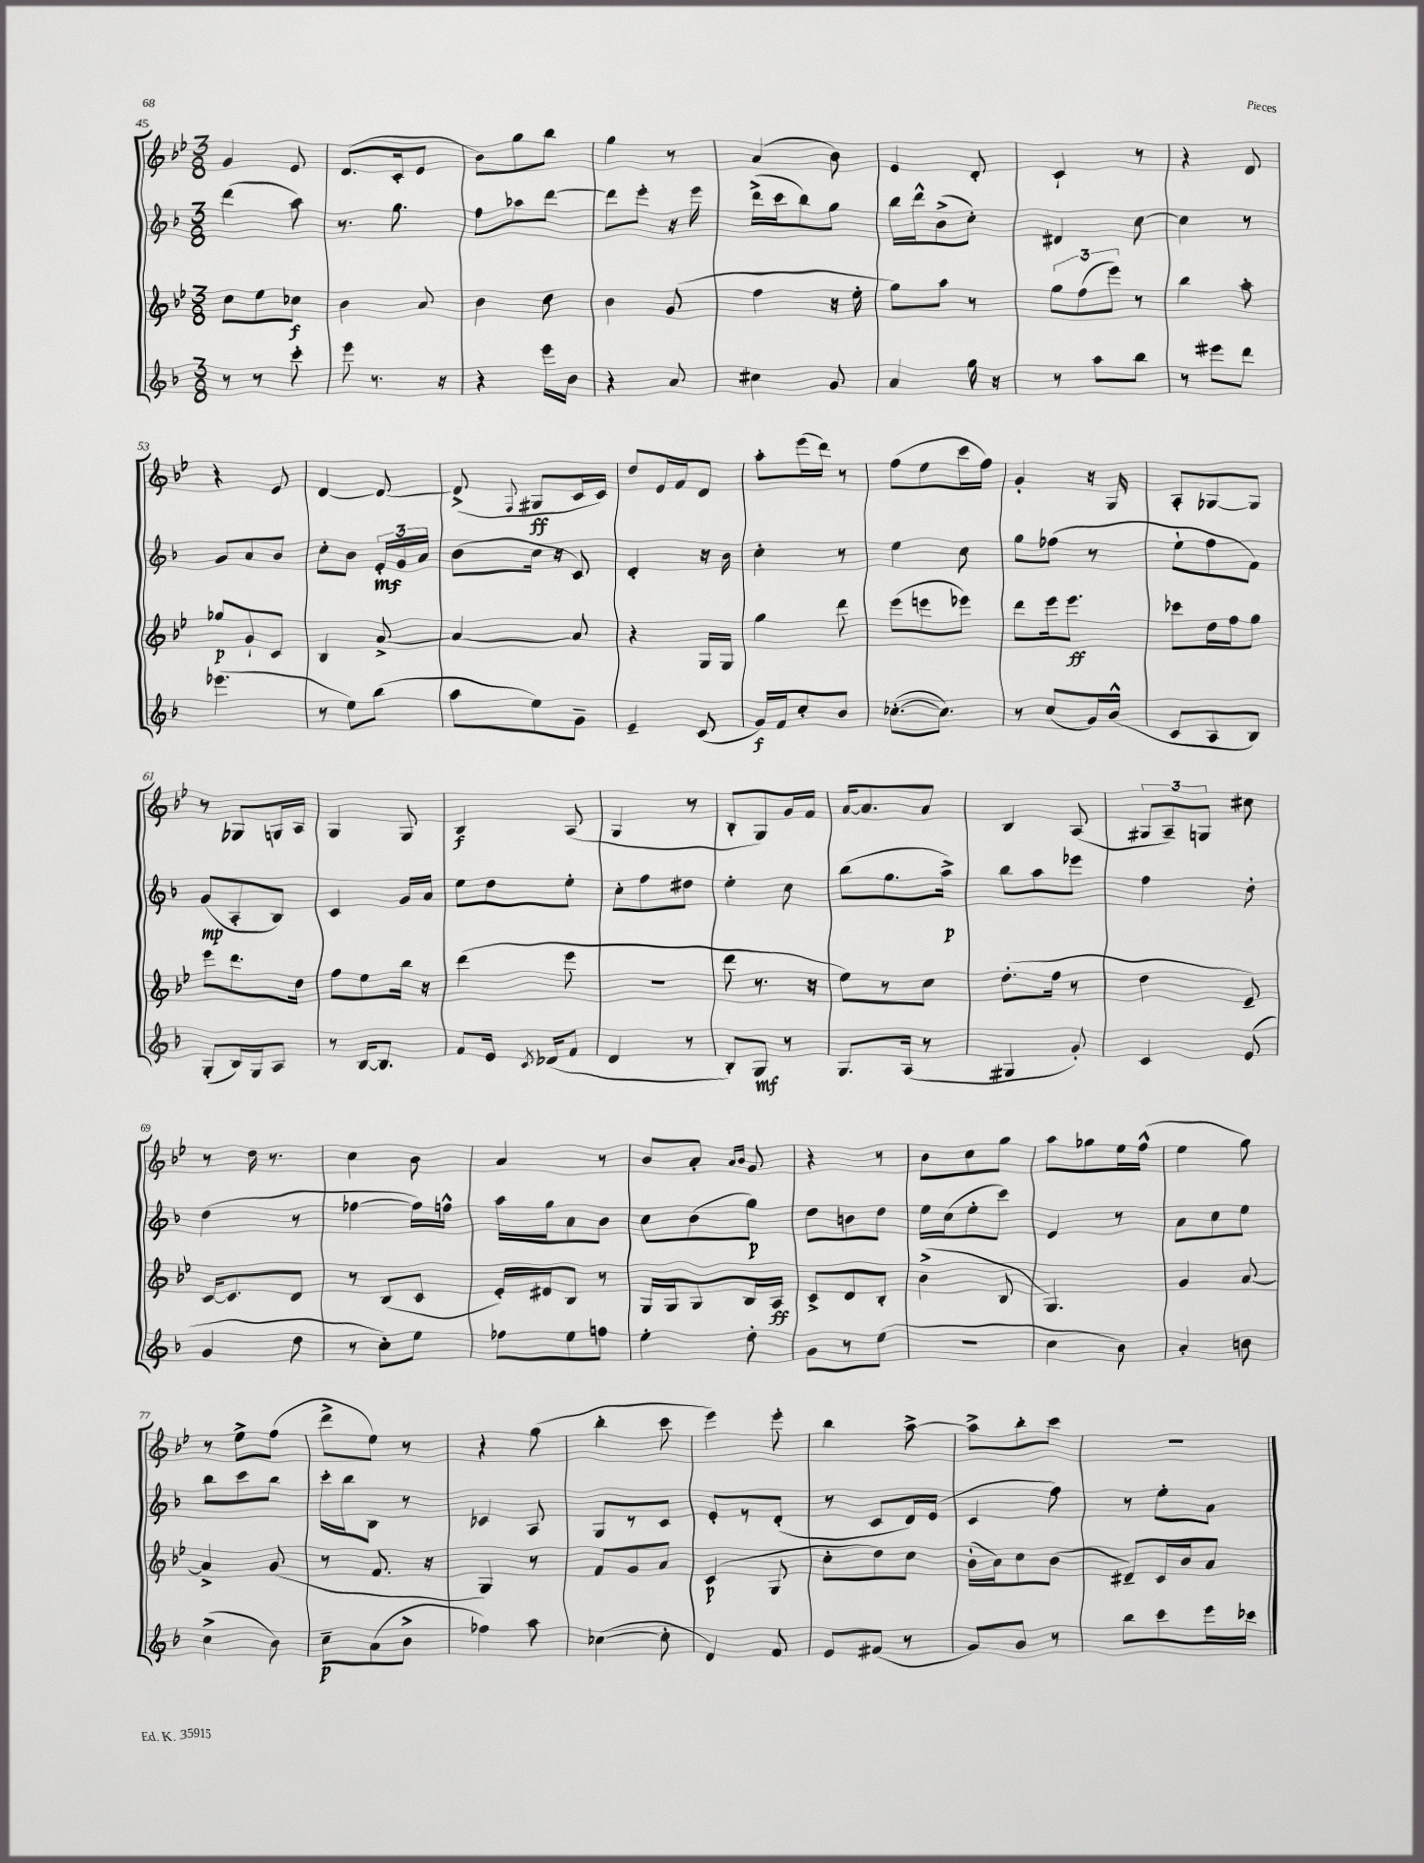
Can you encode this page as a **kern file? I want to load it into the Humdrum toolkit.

**kern	**dynam	**kern	**dynam	**kern	**dynam	**kern	**dynam
*part4	*part4	*part3	*part3	*part2	*part2	*part1	*part1
*staff4	*staff4	*staff3	*staff3	*staff2	*staff2	*staff1	*staff1
*clefG2	*	*clefG2	*	*clefG2	*	*clefG2	*
*k[b-]	*	*k[b-e-]	*	*k[b-]	*	*k[b-e-]	*
*M3/8	*	*M3/8	*	*M3/8	*	*M3/8	*
=45	=45	=45	=45	=45	=45	=45	=45
8r	.	8cc\L	.	(4ddd\	.	4g/	.
8r	.	8ee-\	.	.	.	.	.
8ccc'\	.	8cc-X\J	f	8aa\)	.	8e-/	.
=46	=46	=46	=46	=46	=46	=46	=46
8eee\	.	4b-\	.	8.r	.	(8.d/L	.
8.r	.	.	.	.	.	.	.
.	.	.	.	8.gg\	.	16c'/k	.
.	.	8a/	.	.	.	8e-/J	.
16r	.	.	.	.	.	.	.
=47	=47	=47	=47	=47	=47	=47	=47
4r	.	4b-\	.	8ff\L	.	8b-\L)	.
.	.	.	.	8aa-X\	.	8gg\	.
16eee\LL	.	8dd\	.	[8ddd\J	.	8bb-\J	.
16b-\JJ	.	.	.	.	.	.	.
=48	=48	=48	=48	=48	=48	=48	=48
4r	.	4b-\	.	8ddd\L]	.	4gg\	.
.	.	.	.	8eee'\J	.	.	.
8a/	.	(8g/	.	16r	.	8r	.
.	.	.	.	16eee\	.	.	.
=49	=49	=49	=49	=49	=49	=49	=49
4cc#X\	.	4ff\	.	(16ddd^\LL	.	(4a/	.
.	.	.	.	16ccc\J	.	.	.
.	.	.	.	8bb-\)	.	.	.
8g/	.	16r	.	8gg\J	.	8b-\)	.
.	.	16ee-'\	.	.	.	.	.
=50	=50	=50	=50	=50	=50	=50	=50
4a/	.	8gg\L)	.	16bb-\LL	.	4e-/	.
.	.	.	.	16ddd^^\J	.	.	.
.	.	8aa\J	.	(8b-^\	.	.	.
16gg\	.	8r	.	8cc'\J)	.	8d'/	.
16r	.	.	.	.	.	.	.
=51	=51	=51	=51	=51	=51	=51	=51
8r	.	12gg\L	.	4d#X/	.	4c`/	.
.	.	(12ff\	.	.	.	.	.
8aa\L	.	.	.	.	.	.	.
.	.	12eee-\J)	.	.	.	.	.
8bb-\J	.	8r	.	[8cc\	.	8r	.
=52	=52	=52	=52	=52	=52	=52	=52
8r	.	4bb-\	.	4cc\]	.	4r	.
8eee#X\L	.	.	.	.	.	.	.
8ddd\J	.	8aa'\	.	8r	.	8d/	.
!!LO:LB:g=z
=53	=53	=53	=53	=53	=53	=53	=53
(4.eee-X\	.	8gg-X/L	p	8g/L	.	4r	.
.	.	8g`/	.	8a/	.	.	.
.	.	8c/J	.	8b-/J	.	8e-/	.
=54	=54	=54	=54	=54	=54	=54	=54
8r	.	4B-/	.	8cc'\L	.	[4d/	.
8ee\L)	.	.	.	8b-\J	.	.	.
(8bb-\J	.	[8a^/	.	24e'/LL	mf	8d/_	.
.	.	.	.	24g/	.	.	.
.	.	.	.	24a/JJ	.	.	.
=55	=55	=55	=55	=55	=55	=55	=55
8aa\L	.	4a/_	.	(8b-\L	.	(8d^/]	.
.	.	.	.	.	.	8qqF/	.
8ee\)	.	.	.	16cc\Jk	.	8G#X/L	ff
.	.	.	.	16r	.	.	.
8g~\J	.	8a/]	.	8c/)	.	16c/L	.
.	.	.	.	.	.	16c/JJ)	.
=56	=56	=56	=56	=56	=56	=56	=56
4e~/	.	4r	.	4d'/	.	8dd/L	.
.	.	.	.	.	.	16e-/L	.
.	.	.	.	.	.	16f/J	.
(8c/	.	16G/LL	.	16r	.	8d/J	.
.	.	16G/JJ	.	16b-\	.	.	.
=57	=57	=57	=57	=57	=57	=57	=57
16g/LL)	f	4gg\	.	4cc'\	.	8aa'\L	.
16f/J	.	.	.	.	.	.	.
8cc'/	.	.	.	.	.	(16eee-\L	.
.	.	.	.	.	.	16ddd\JJ)	.
8b-/J	.	8ddd\	.	8r	.	8r	.
=58	=58	=58	=58	=58	=58	=58	=58
([8.cc-X'\L	.	(8eee-\L	.	4ee\	.	(8ff\L	.
.	.	8eeen\	.	.	.	8ee-\	.
8.cc-\J])	.	.	.	.	.	.	.
.	.	8eee-X\J)	.	8cc\	.	16ccc\L	.
.	.	.	.	.	.	16ff\JJ)	.
=59	=59	=59	=59	=59	=59	=59	=59
8r	.	8ddd\L	.	8gg\L	.	4g'/	.
(8cc/L	.	16eee-\k	.	(8ff-X\J	.	.	.
.	.	8.eee-\J	ff	.	.	.	.
16g/L)	.	.	.	8r	.	16r	.
(16b-^^/JJ	.	.	.	.	.	16G/	.
=60	=60	=60	=60	=60	=60	=60	=60
8c/L	.	8ccc-X\L	.	8ee`\L	.	8A'/L	.
8A/	.	16dd\L	.	8ff\	.	[8G-X/	.
.	.	16ff\J	.	.	.	.	.
8B-/J)	.	8gg\J	.	8f\J)	.	8G-/J]	.
!!LO:LB:g=z
=61	=61	=61	=61	=61	=61	=61	=61
(8G'/L	.	8eee-\L	.	(8g/L	mp	8r	.
16B-/L)	.	8.ddd\	.	8A'/	.	8G-X/L	.
16G/J	.	.	.	.	.	.	.
8A/J	.	.	.	8B-/J)	.	16Gn/L	.
.	.	16dd\Jk	.	.	.	16A/JJ	.
=62	=62	=62	=62	=62	=62	=62	=62
8r	.	8ff\L	.	4c/	.	4G/	.
[16B-/KL	.	8ee-\	.	.	.	.	.
8.B-/J]	.	.	.	.	.	.	.
.	.	16bb-\Jk	.	16g/LL	.	8G/	.
.	.	16r	.	16a/JJ	.	.	.
=63	=63	=63	=63	=63	=63	=63	=63
8f/L	.	(4ddd\	.	8ee\L	.	4B-/	f
16e/Jk	.	.	.	8dd\	.	.	.
8qc/	.	.	.	.	.	.	.
(16d-X/KL	.	.	.	.	.	.	.
8f/J	.	8eee-\	.	8ee'\J	.	(8A/	.
=64	=64	=64	=64	=64	=64	=64	=64
4d/	.	4.r	.	8cc'\L	.	4G/	.
.	.	.	.	8ff\	.	.	.
8r	.	.	.	8dd#X\J	.	8r	.
=65	=65	=65	=65	=65	=65	=65	=65
8B-'/L)	.	8ddd\	.	4ee'\	.	8B-'/L	.
8G/J	mf	8.r	.	.	.	8G/)	.
8r	.	.	.	8cc\	.	16g/L	.
.	.	16r	.	.	.	16f/JJ	.
=66	=66	=66	=66	=66	=66	=66	=66
8.G/L	.	8ee-\L)	.	(8bb-\L	.	[16a/KL	.
.	.	.	.	.	.	8.a/]	.
.	.	8r	.	8.gg\	.	.	.
(16A/Jk	.	.	.	.	.	.	.
8r	.	8cc\J	.	.	.	8a/J	.
.	.	.	.	16aa^\Jk)	p	.	.
=67	=67	=67	=67	=67	=67	=67	=67
4G#X/	.	(8.dd'\L	.	8bb-\L	.	4B-/	.
.	.	.	.	8aa\	.	.	.
.	.	16ff\Jk	.	.	.	.	.
8g'/)	.	8r	.	8eee-X\J	.	(8A/	.
=68	=68	=68	=68	=68	=68	=68	=68
4c/	.	4dd\	.	4ff\	.	12G#X/L	.
.	.	.	.	.	.	12A~/)	.
.	.	.	.	.	.	12Gn/J	.
(8e/	.	8e-~/)	.	8dd'\	.	8cc#X\	.
!!LO:LB:g=z
=69	=69	=69	=69	=69	=69	=69	=69
4g/	.	[16c/KL	.	(4dd\	.	8r	.
.	.	8.c/]	.	.	.	.	.
.	.	.	.	.	.	16dd\	.
.	.	.	.	.	.	8.r	.
8dd\	.	8d/J	.	8r	.	.	.
=70	=70	=70	=70	=70	=70	=70	=70
8r	.	8r	.	[4ff-X\	.	4cc\	.
8cc'\L)	.	(8B-/L	.	.	.	.	.
8ee\J	.	8c/J	.	16ff-\LL])	.	8b-\	.
.	.	.	.	16ffn^^\JJ	.	.	.
=71	=71	=71	=71	=71	=71	=71	=71
8ff-X\L	.	16e-'/LL)	.	16aa\LL	.	4a/	.
.	.	16d#X/J	.	16gg\J	.	.	.
8ee\	.	8B-/J	.	8a\	.	.	.
8ffn\J	.	8r	.	8b-\J	.	8r	.
=72	=72	=72	=72	=72	=72	=72	=72
4ee'\	.	16G/LL	.	8cc\L	.	8b-/L	.
.	.	16G/J	.	.	.	.	.
.	.	8G/	.	(8b-\	.	8a'/J	.
.	.	.	.	.	.	16qqa/LL	.
.	.	.	.	.	.	16qqb-/JJ	.
8dd'\	.	16B-/L	.	8gg\J)	p	8g/	.
.	.	16A/JJ	ff	.	.	.	.
=73	=73	=73	=73	=73	=73	=73	=73
8g\L	.	8c^/L	.	8dd\L	.	4r	.
8r	.	8d/	.	8bn\	.	.	.
(8ee\J	.	8B-'/J	.	8dd\J	.	8r	.
=74	=74	=74	=74	=74	=74	=74	=74
4.r	.	(4b-^\	.	16ee\LL	.	8b-\L	.
.	.	.	.	(16cc\J	.	.	.
.	.	.	.	8ee'\	.	8cc\	.
.	.	8B-/	.	8ccc\J)	.	8gg\J	.
=75	=75	=75	=75	=75	=75	=75	=75
4cc\	.	4.G/)	.	4e/	.	8aa\L	.
.	.	.	.	.	.	8gg-X\	.
8b-\)	.	.	.	8r	.	16ee-\L	.
.	.	.	.	.	.	(16ff^^\JJ	.
=76	=76	=76	=76	=76	=76	=76	=76
4a'/	.	4g/	.	8a\L	.	4ee-\	.
.	.	.	.	8cc\	.	.	.
8bn\	.	[8a/	.	8ee\J	.	8gg\)	.
!!LO:LB:g=z
=77	=77	=77	=77	=77	=77	=77	=77
(4cc^\	.	4a^/]	.	8bb-\L	.	8r	.
.	.	.	.	8ccc\	.	8ee-^\L	.
8b-\)	.	(8g/	.	8bb-\J	.	(8ff\J	.
=78	=78	=78	=78	=78	=78	=78	=78
8cc~\L	p	8r	.	16ccc'\LL	.	8ddd^\L	.
.	.	.	.	16bb-\J	.	.	.
(8a\	.	8.f/	.	8B-\J	.	8ee-\J)	.
8b-^\J	.	.	.	8r	.	8r	.
.	.	16r	.	.	.	.	.
=79	=79	=79	=79	=79	=79	=79	=79
4ff-X\)	.	4G/)	.	4c-X/	.	4r	.
8aa\	.	8r	.	8A/	.	(8gg\	.
=80	=80	=80	=80	=80	=80	=80	=80
([4cc-X\	.	8f/L	.	8G/L	.	4bb-'\	.
.	.	8g/	.	8r	.	.	.
8cc-'\]	.	8a/J	.	8c/J	.	8ccc\	.
=81	=81	=81	=81	=81	=81	=81	=81
4d/)	.	(4c/	p	8e'/L	.	4eee-\)	.
.	.	.	.	8r	.	.	.
8f/	.	8G/	.	(8d'/J	.	8eee-'\	.
=82	=82	=82	=82	=82	=82	=82	=82
8e/L	.	8cc'\L	.	8r	.	4bb-\	.
(8f#X/J	.	8dd\)	.	8c/L	.	.	.
8r	.	8cc\J	.	16d/L)	.	[8aa^\	.
.	.	.	.	(16e/JJ	.	.	.
=83	=83	=83	=83	=83	=83	=83	=83
8g/L)	.	(16b-'\LL	.	4c/	.	8aa^\L]	.
.	.	16a\J)	.	.	.	.	.
8b-/J	.	8cc\	.	.	.	8bb-'\	.
8r	.	(8b-\J	.	8ff\)	.	8ccc\J	.
=84	=84	=84	=84	=84	=84	=84	=84
8bb-\L	.	8d#X~/L)	.	8r	.	4.r	.
8ccc\	.	16c/L	.	8ee'\L	.	.	.
.	.	16b-/J	.	.	.	.	.
16eee\L	.	8a/J	.	8a\J	.	.	.
16ccc-X\JJ	.	.	.	.	.	.	.
==	==	==	==	==	==	==	==
*-	*-	*-	*-	*-	*-	*-	*-
